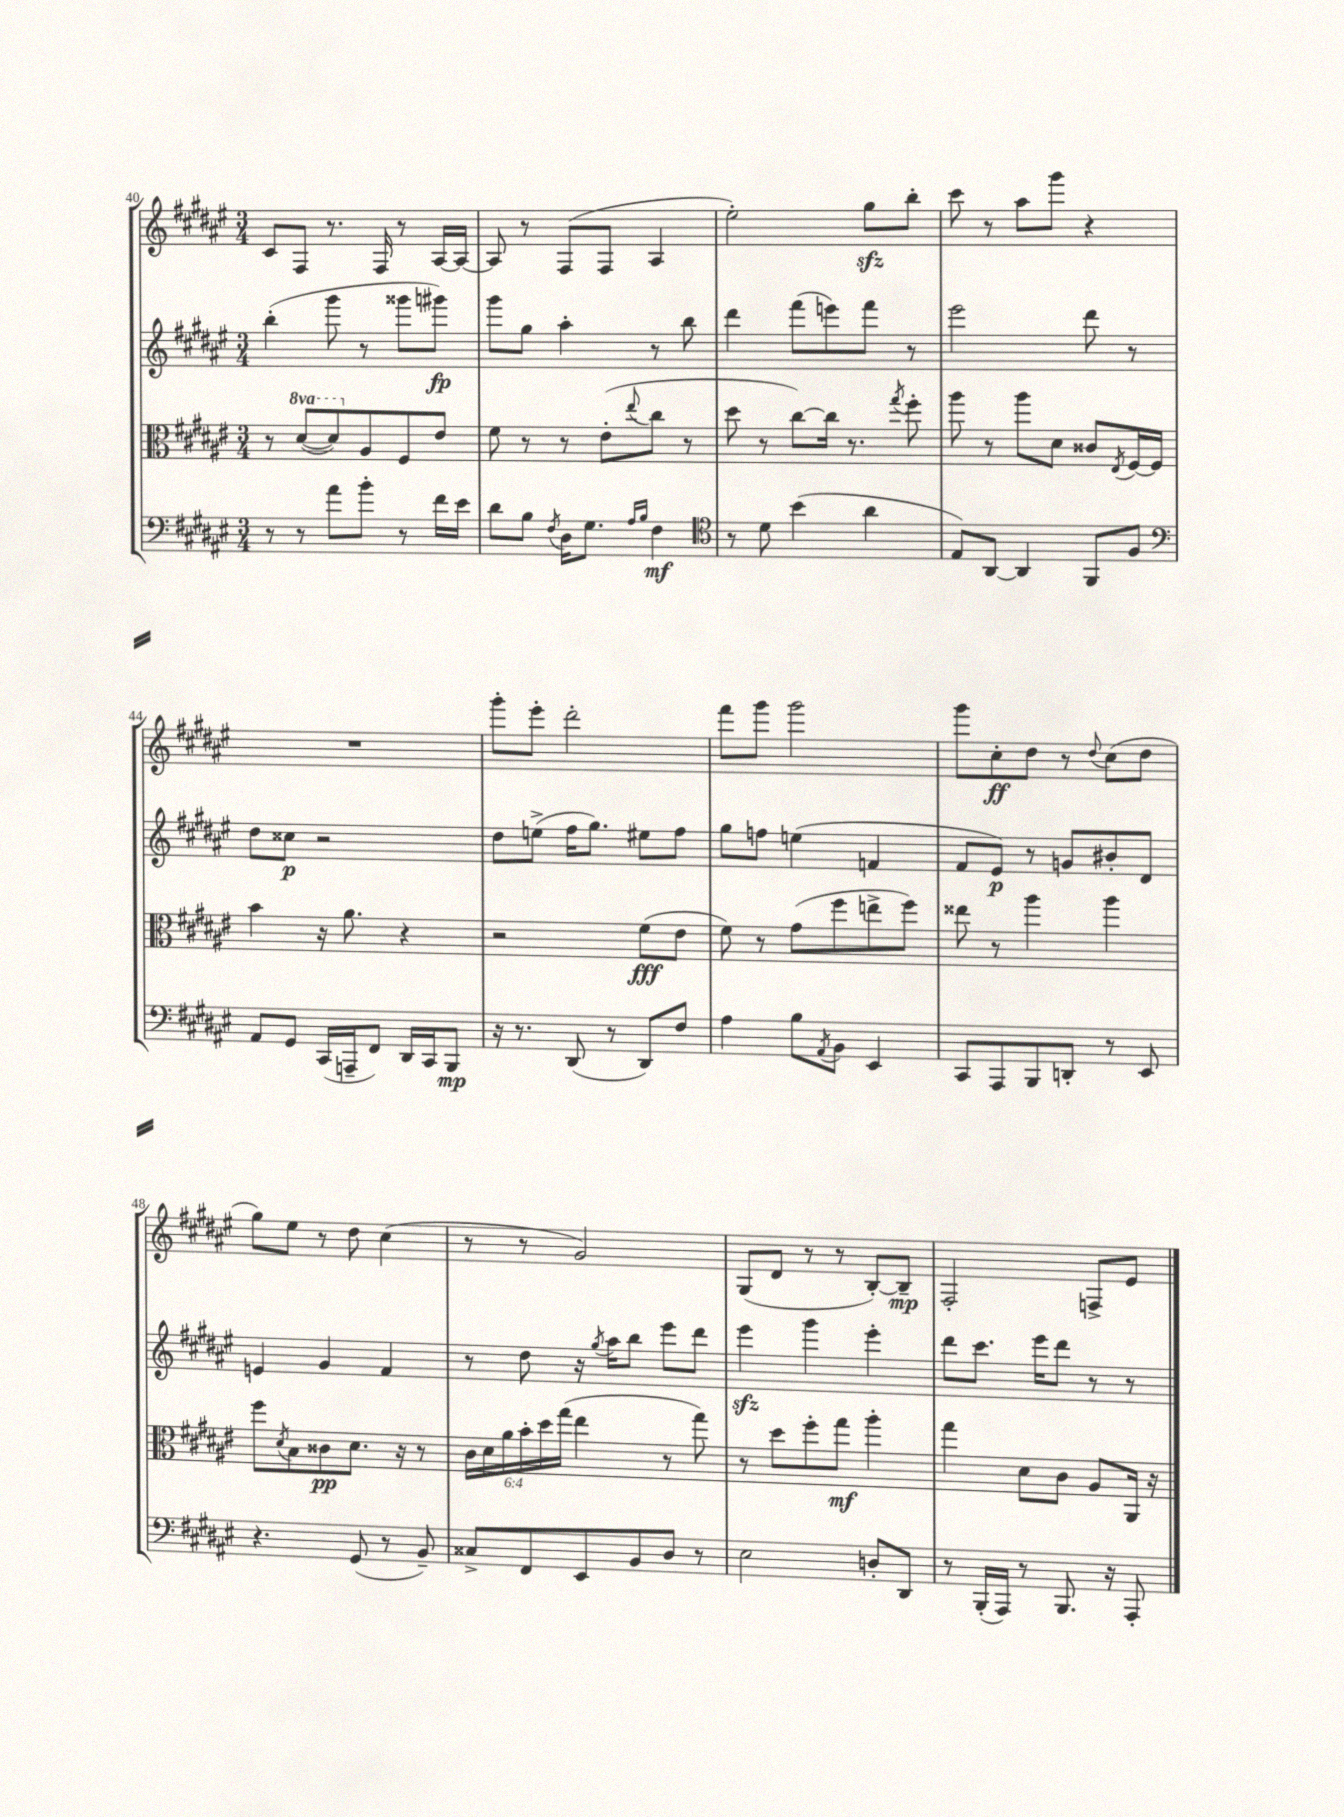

**kern	**kern	**kern	**kern
*staff4	*staff3	*staff2	*staff1
*clefF4	*clefC3	*clefG2	*clefG2
*k[f#c#g#d#a#e#]	*k[f#c#g#d#a#e#]	*k[f#c#g#d#a#e#]	*k[f#c#g#d#a#e#]
*M3/4	*M3/4	*M3/4	*M3/4
8r	8r	(4bb'	8c#
8r	([8dd#	.	8F#
8a#	8dd#])	8ggg#	8.r
8b'	8A#	8r	.
.	.	.	16F#
8r	8F#	8ggg##	8r
16f#	8e#	8ggg#)	[16A#
16e#	.	.	16A#_
=	=	=	=
8d#	8f#	8ggg#	8A#]
8B	8r	8gg#	8r
8qF#	.	.	.
16D#	8r	4aa#'	(8F#
8.G#	.	.	.
.	(8e#'	.	8F#
16qqA#	.	.	.
16qqB	8qqee#	.	.
4F#	8cc#	8r	4A#
.	8r	8bb	.
=	=	=	=
*clefC4	*	*	*
8r	8dd#	4ddd#	2ee#')
8d#	8r	.	.
(4b	[8cc#)	(8fff#	.
.	16cc#]	8eee)	.
.	8.r	.	.
4a#	.	8fff#	8gg#
.	8qgg#	.	.
.	8ff#'	8r	8bb'
=	=	=	=
8E#)	8aa#	2eee#	8ccc#
[8AA#	8r	.	8r
4AA#]	8aa#	.	8aa#
.	8d#	.	8ggg#
8FF#	8c##	8ddd#	4r
.	8qE#	.	.
8F#	[16F#	8r	.
.	16F#]	.	.
=	=	=	=
*clefF4	*	*	*
8AA#	4b	8dd#	2.r
8GG#	.	8cc##	.
(16CC#	16r	2r	.
16AAA~	8.a#	.	.
8FF#)	.	.	.
16DD#	4r	.	.
16CC#	.	.	.
8BBB	.	.	.
=	=	=	=
16r	2r	8dd#	8ggg#'
8.r	.	.	.
.	.	(8ee^	8eee#'
(8DD#	.	16ff#	2ddd#'
.	.	8.gg#)	.
8r	.	.	.
8DD#)	(8f#	8ee#	.
8F#	8e#	8ff#	.
=	=	=	=
4A#	8f#)	8gg#	8fff#
.	8r	8ff	8ggg#
8B	(8g#	(4ee	2ggg#
8qAA#	.	.	.
8BB	8ff#	.	.
4EE#	8ee^	4f	.
.	8ff#)	.	.
=	=	=	=
8CC#	8ee##	8f#	8ggg#
8AAA#	8r	8e#)	8cc#'
8BBB	4aa#	8r	8dd#
8DD'	.	8g	8r
.	.	.	8qqdd#
8r	4aa#	8b#'	(8cc#
8EE#	.	8d#	8dd#
=	=	=	=
4.r	8ff#	4e	8gg#)
.	8qd#	.	.
.	8B	.	8ee#
.	8c##	4g#	8r
(8GG#	8.d#	.	8dd#
8r	.	4f#	(4cc#
.	16r	.	.
8BB~)	8r	.	.
=	=	=	=
8C##^	24c#	8r	8r
.	24d#	.	.
.	24a#	.	.
8FF#	24b'	8dd#	8r
.	24dd#	.	.
.	(24gg#	.	.
8EE#	4ee#	16r	2g#)
.	.	8qgg#	.
.	.	16aa#	.
8BB	.	8bb	.
8D#	8r	8eee#	.
8r	8gg#)	8ddd#	.
=	=	=	=
2E#	8r	4eee#	(8G#
.	8dd#	.	8d#
.	8ff#'	4ggg#	8r
.	8gg#	.	8r
8D'	4aa#'	4eee#'	[8B')
8DD#	.	.	8B~]
=	=	=	=
8r	4gg#	8ddd#	2F#'
(16BBB'	.	8.ccc#	.
16AAA#)	.	.	.
8r	8d#	.	.
.	.	16eee#	.
8.BBB	8c#	8ddd#	.
.	8A#	8r	8F^
16r	.	.	.
8AAA#'	16AA#	8r	8e#
.	16r	.	.
==	==	==	==
*-	*-	*-	*-
